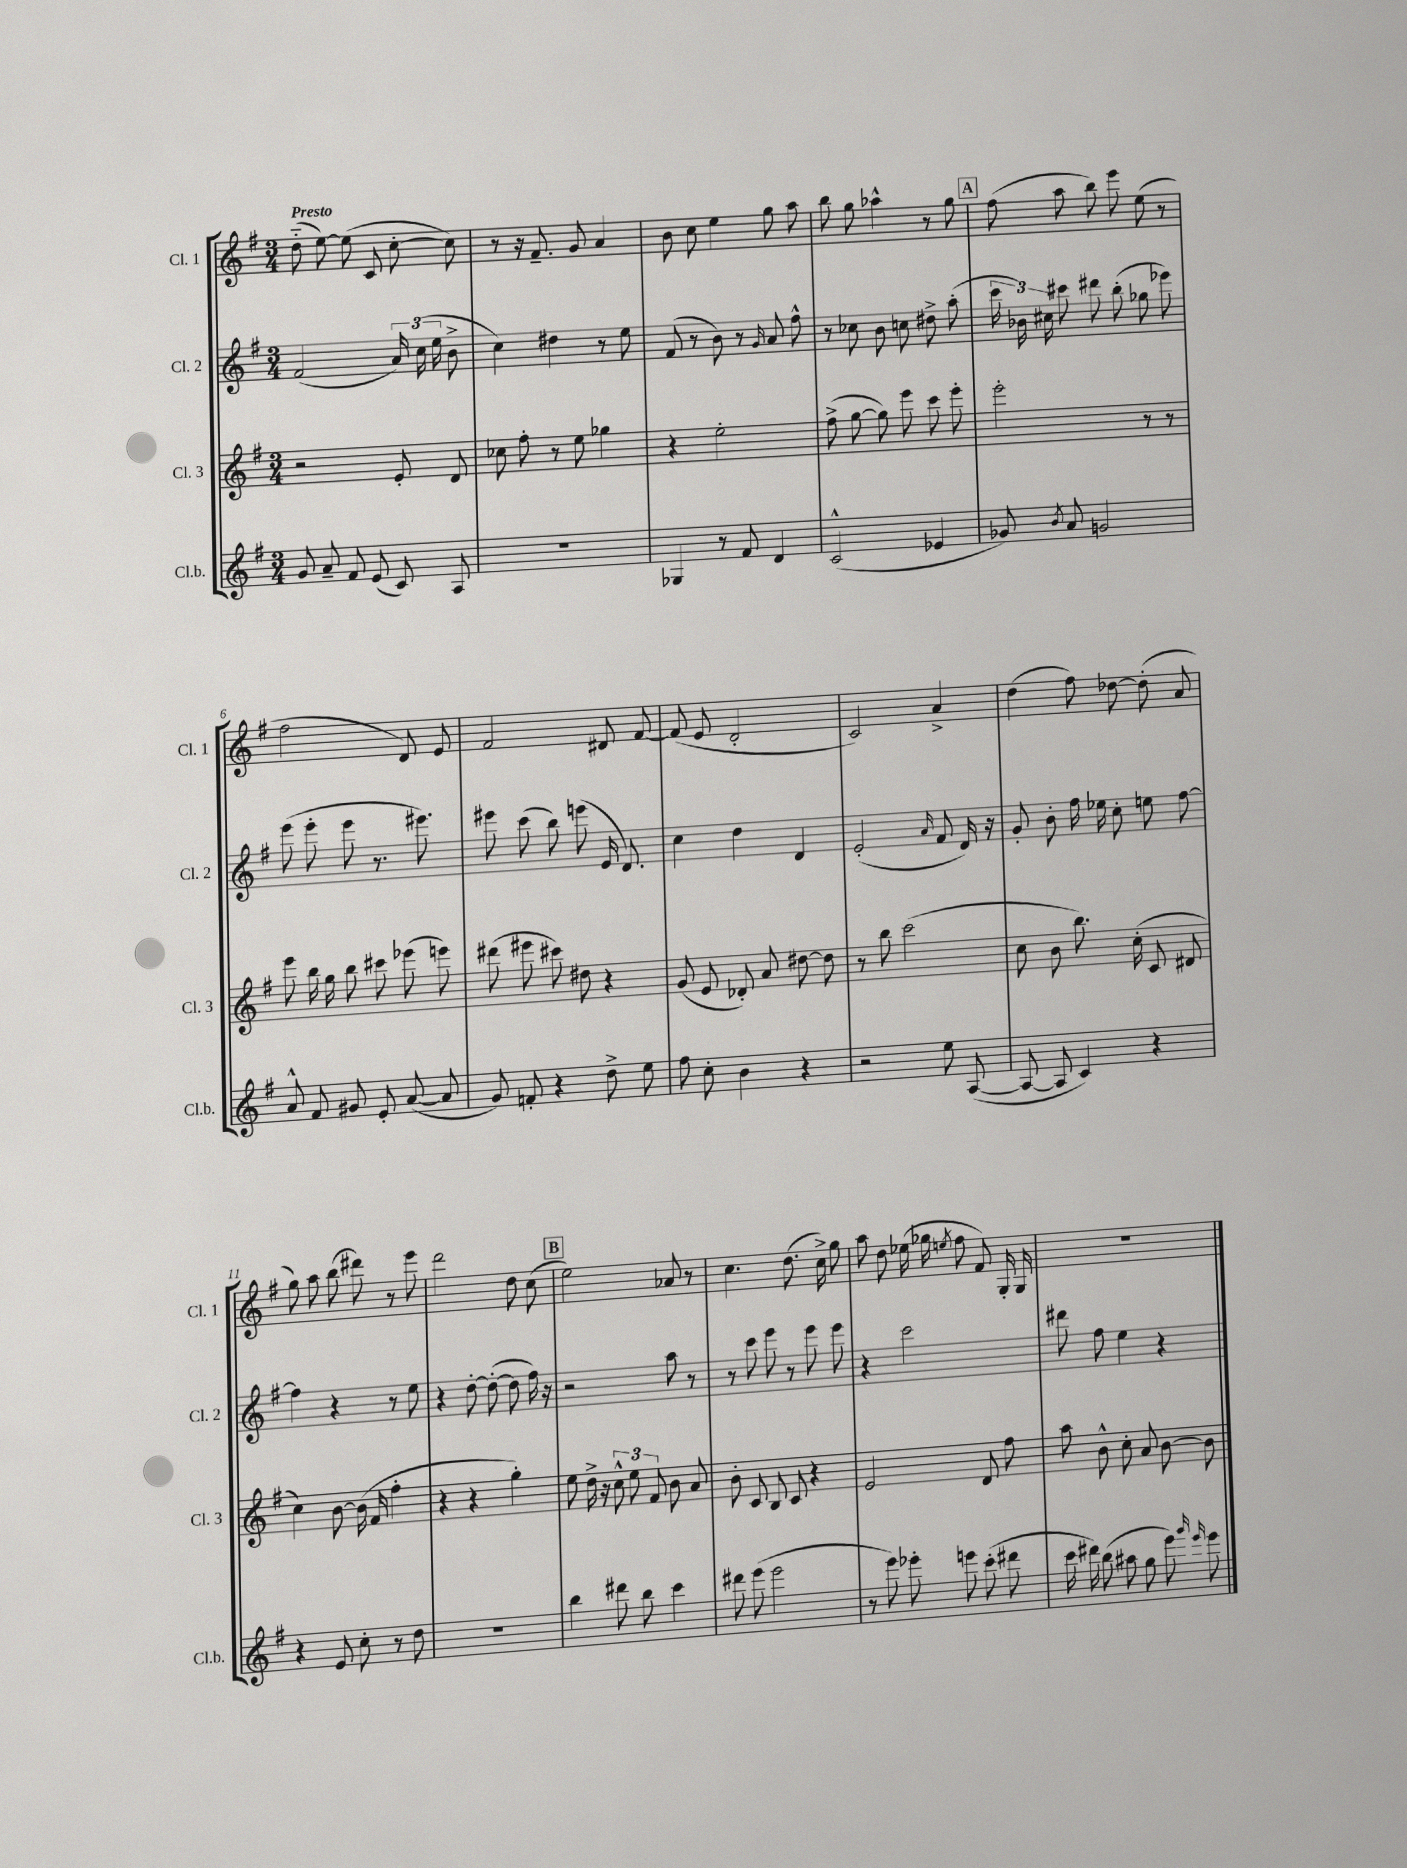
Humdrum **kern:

**kern	**kern	**kern	**kern
*staff4	*staff3	*staff2	*staff1
*clefG2	*clefG2	*clefG2	*clefG2
*k[f#]	*k[f#]	*k[f#]	*k[f#]
*M3/4	*M3/4	*M3/4	*M3/4
8g	2r	(2f#	(8dd'~
8a~	.	.	[8ee)
8f#	.	.	(8ee]
(8e	.	.	8c
8c)	8e'	24a)	[8cc'
.	.	(24cc	.
.	.	24ee	.
8A	8d	8b^	8cc])
=	=	=	=
2.r	8cc-	4cc)	8r
.	8ff#'	.	16r
.	.	.	8.f#~
.	8r	4dd#	.
.	8ee	.	8g
.	4gg-	8r	4a
.	.	8ee	.
=	=	=	=
4G-	4r	(8f#	8b
.	.	8r	8cc
8r	2ee'	8b)	4ee
8f#	.	8r	.
.	.	16qqg	.
4d	.	8a	8gg
.	.	8ff#^^	8aa
=	=	=	=
(2c^^	(8ff#^	8r	8bb
.	[8gg	8cc-	8gg
.	8gg])	8b	4aa-^^
.	8eee	8cc	.
4e-	8ccc	8dd#^	8r
.	8eee'	(8aa'	8gg
=	=	=	=
8g-)	2eee'	24ccc	(8ff#
.	.	24b-)	.
.	.	24cc#	.
8qb	.	.	.
8a	.	8ccc#	8aa
2g	.	8ddd#	8bb)
.	.	(8bb'	8eee
.	8r	8gg-	(8ee
.	8r	8eee-)	8r
=	=	=	=
8a^^	8eee	(8eee	2ff#
8f#	16bb	8eee'	.
.	16gg	.	.
8g#	8bb	8eee	.
8e'	8ccc#	8.r	.
([8a	(8eee-	.	8d)
.	.	8.eee#)	.
8a]	8eee)	.	8e
=	=	=	=
8g)	(8ddd#	8eee#	2f#
8f'	8eee#	(8ccc	.
4r	8ccc#)	8bb)	.
.	8dd#	(8eee	.
8dd^	4r	16e	8d#
.	.	8.d)	.
8ee	.	.	[8f#
=	=	=	=
8ff#	(8g	4cc	(8f#]
8cc'	8e	.	8e
4b	8d-')	4dd	2d'
.	8a	.	.
4r	[8dd#	4d	.
.	8dd#]	.	.
=	=	=	=
2r	8r	(2e'	2c)
.	8bb	.	.
.	(2ccc	.	.
.	.	16qqa	.
8ee	.	8f#	4a^
([8A	.	16d)	.
.	.	16r	.
=	=	=	=
8A_	8cc	8g'	(4dd
8A]	8b	8b'	.
4c)	8.bb)	16ff#	8ff#)
.	.	16ee-	.
.	.	8cc'	[8dd-
.	(16cc'	.	.
4r	8c	8ee	(8dd-']
.	8d#	[8ff#	8a
=	=	=	=
4r	4cc)	4ff#]	8gg)
.	.	.	8aa
8e	[8b	4r	(8bb
8cc'	(16b]	.	8ddd#)
.	16f#	.	.
8r	4ff#'	8r	8r
8dd	.	8ee	8eee
=	=	=	=
2.r	4r	4r	2ddd
.	4r	[8dd'	.
.	.	(8dd'_	.
.	4gg')	8dd]	8dd
.	.	16ff#)	(8cc
.	.	16r	.
=	=	=	=
4bb	8ee	2r	2ee)
.	16dd^	.	.
.	16r	.	.
8ddd#	12cc^^	.	.
.	12ee	.	.
8bb	.	.	.
.	12f#	.	.
4ccc	8b	8aa	8a-
.	8a	8r	8r
=	=	=	=
8ddd#	8b'	8r	4.cc
(8eee	8c	8ccc	.
2eee	8B	8eee	.
.	8c	8r	(8.dd
.	4r	8eee	.
.	.	.	16cc^)
.	.	8eee	8gg
=	=	=	=
8r	2e	4r	8aa
8eee)	.	.	8dd
8eee-'	.	2ccc	(16ee-
.	.	.	16gg-
.	.	.	8qee
8eee	.	.	8ff#
(8ccc'	8d	.	8f#)
8ddd#	8ff#	.	16G'
.	.	.	16G
=	=	=	=
16ccc	8aa	8ddd#	2.r
16ddd#)	.	.	.
(8bb	8b^^	8ff#	.
8aa#	8cc'	4ee	.
8gg	8a	.	.
8eee)	[8b	4r	.
16qqggg	.	.	.
16qqeee	.	.	.
8eee	8b]	.	.
==	==	==	==
*-	*-	*-	*-
